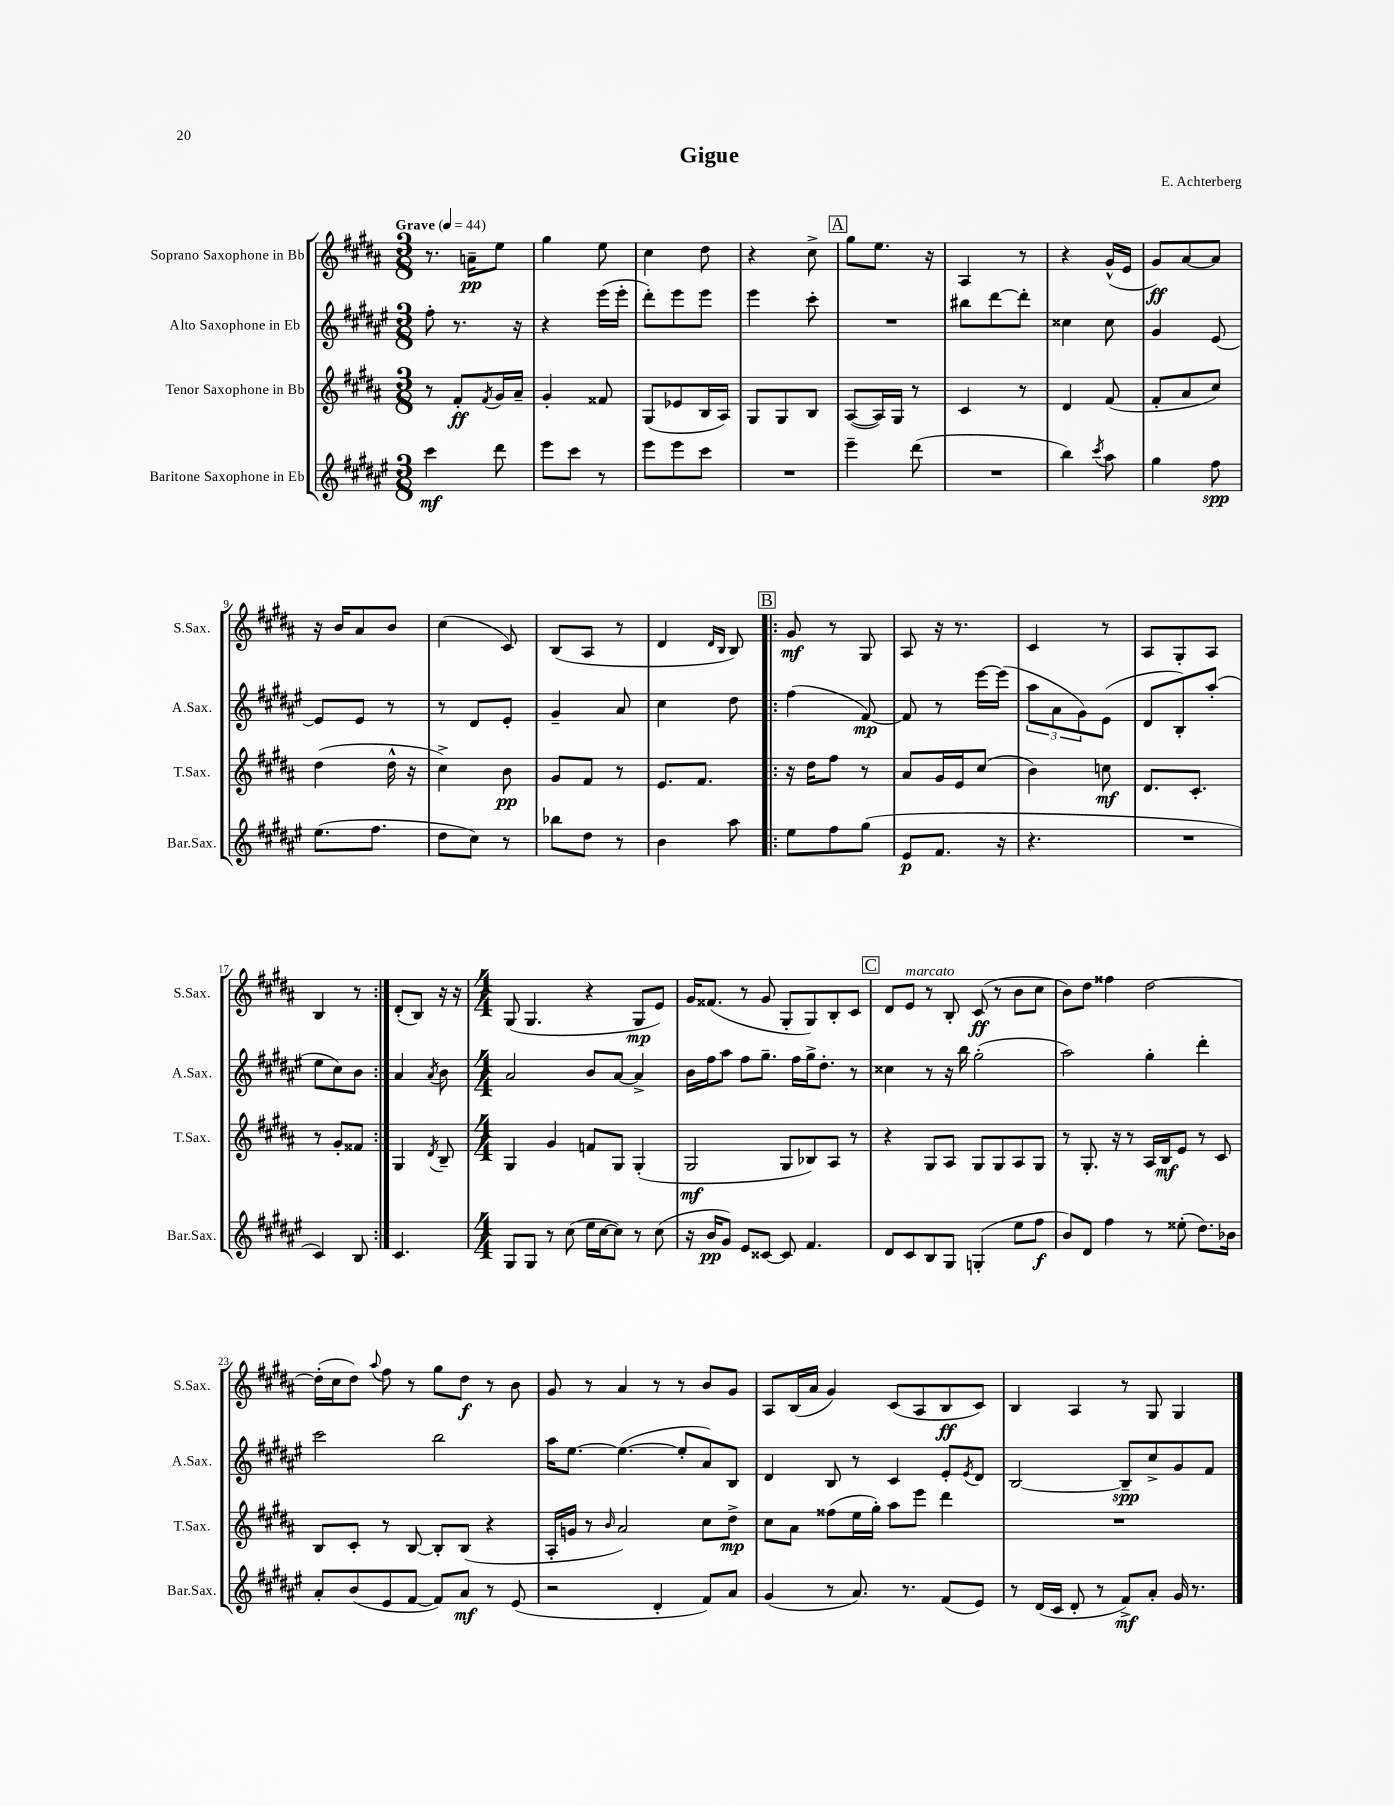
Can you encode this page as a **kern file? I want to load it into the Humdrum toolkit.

**kern	**dynam	**kern	**dynam	**kern	**dynam	**kern	**dynam
*part4	*part4	*part3	*part3	*part2	*part2	*part1	*part1
*staff4	*staff4	*staff3	*staff3	*staff2	*staff2	*staff1	*staff1
*I"Baritone Saxophone in Eb	*	*I"Tenor Saxophone in Bb	*	*I"Alto Saxophone in Eb	*	*I"Soprano Saxophone in Bb	*
*I'Bar.Sax.	*	*I'T.Sax.	*	*I'A.Sax.	*	*I'S.Sax.	*
*clefG2	*	*clefG2	*	*clefG2	*	*clefG2	*
*k[f#c#g#d#a#e#]	*	*k[f#c#g#d#a#]	*	*k[f#c#g#d#a#e#]	*	*k[f#c#g#d#a#]	*
*M3/8	*	*M3/8	*	*M3/8	*	*M3/8	*
*MM44	*	*MM44	*	*MM44	*	*MM44	*
=1	=1	=1	=1	=1	=1	=1	=1
!	!	!	!	!	!	!LO:TX:a:B:t=Grave	!
4ccc#\	mf	8r	.	8ff#'\	.	8.r	.
.	.	8f#'/L	ff	8.r	.	.	.
.	.	.	.	.	.	16an~\KL	pp
.	.	8qf#/	.	.	.	.	.
8ddd#\	.	16g#/L	.	.	.	8ee\J	.
.	.	16a#~/JJ	.	16r	.	.	.
=2	=2	=2	=2	=2	=2	=2	=2
8eee#\L	.	4g#'/	.	4r	.	4gg#\	.
8ccc#\J	.	.	.	.	.	.	.
8r	.	8f##X/	.	(16eee#\LL	.	8ee\	.
.	.	.	.	16eee#'\JJ	.	.	.
=3	=3	=3	=3	=3	=3	=3	=3
8eee#\L	.	(8G#/L	.	8ddd#'\L)	.	4cc#\	.
8eee#\	.	8e-X/	.	8eee#\	.	.	.
8ccc#\J	.	16B/L	.	8eee#\J	.	8dd#\	.
.	.	16A#/JJ)	.	.	.	.	.
=4	=4	=4	=4	=4	=4	=4	=4
4.r	.	8G#/L	.	4eee#\	.	4r	.
.	.	8G#/	.	.	.	.	.
.	.	8B/J	.	8ccc#'\	.	8cc#^\	.
!!LO:REH:place=s1:t=A
=5	=5	=5	=5	=5	=5	=5	=5
4eee#~\	.	([8A#/L	.	4.r	.	8gg#\L	.
.	.	16A#/L])	.	.	.	8.ee\J	.
.	.	16G#/JJ	.	.	.	.	.
(8ddd#\	.	8r	.	.	.	.	.
.	.	.	.	.	.	16r	.
=6	=6	=6	=6	=6	=6	=6	=6
4.r	.	4c#/	.	8bb#X\L	.	4A#/	.
.	.	.	.	[8ddd#\	.	.	.
.	.	8r	.	8ddd#'\J]	.	8r	.
=7	=7	=7	=7	=7	=7	=7	=7
4bb\)	.	4d#/	.	4cc##X\	.	4r	.
8qccc#/	.	.	.	.	.	.	.
8aa#\	.	(8f#/	.	8cc##\	.	(16g#^^/LL	.
.	.	.	.	.	.	16e/JJ	.
=8	=8	=8	=8	=8	=8	=8	=8
4gg#\	.	8f#'/L	.	4g#/	.	8g#/L)	ff
.	.	8a#/	.	.	.	[8a#/	.
8ff#\	spp	8cc#/J)	.	[8e#/	.	8a#/J]	.
!!LO:LB:g=z
=9	=9	=9	=9	=9	=9	=9	=9
(8.ee#\L	.	(4dd#\	.	8e#/L]	.	16r	.
.	.	.	.	.	.	16b/KL	.
.	.	.	.	8e#/J	.	8a#/	.
8.ff#\J	.	.	.	.	.	.	.
.	.	16dd#^^\	.	8r	.	8b/J	.
.	.	16r	.	.	.	.	.
=10	=10	=10	=10	=10	=10	=10	=10
8dd#\L	.	4cc#^\)	.	8r	.	(4cc#\	.
8cc#\J)	.	.	.	8d#/L	.	.	.
8r	.	8b\	pp	8e#'/J	.	8c#/)	.
=11	=11	=11	=11	=11	=11	=11	=11
8bb-X\L	.	8g#/L	.	4g#~/	.	(8B/L	.
8dd#\J	.	8f#/J	.	.	.	8A#/J	.
8r	.	8r	.	8a#/	.	8r	.
=12	=12	=12	=12	=12	=12	=12	=12
4b\	.	8.e/L	.	4cc#\	.	4d#/	.
.	.	8.f#/J	.	.	.	.	.
.	.	.	.	.	.	16qqd#/LL	.
.	.	.	.	.	.	16qqB/JJ	.
8aa#\	.	.	.	8dd#\	.	8B/)	.
!!LO:REH:place=s1:t=B
=13!|:	=13!|:	=13!|:	=13!|:	=13!|:	=13!|:	=13!|:	=13!|:
8ee#\L	.	16r	.	(4ff#\	.	8g#/	mf
.	.	16dd#\KL	.	.	.	.	.
8ff#\	.	8ff#\J	.	.	.	8r	.
(8gg#\J	.	8r	.	[8f#/)	mp	8G#/	.
=14	=14	=14	=14	=14	=14	=14	=14
8e#/L	p	8a#/L	.	8f#/]	.	8A#/	.
8.f#/J	.	16g#/L	.	8r	.	16r	.
.	.	16e/J	.	.	.	8.r	.
.	.	(8cc#/J	.	[16eee#\LL	.	.	.
16r	.	.	.	(16eee#\JJ]	.	.	.
=15	=15	=15	=15	=15	=15	=15	=15
4.r	.	4b\)	.	12aa#\L	.	4c#/	.
.	.	.	.	12a#\	.	.	.
.	.	.	.	12g#\)	.	.	.
.	.	8ccn\	mf	(8e#\J	.	8r	.
=16	=16	=16	=16	=16	=16	=16	=16
4.r	.	8.d#/L	.	8d#/L	.	8A#/L	.
.	.	.	.	8B'/)	.	8G#'/	.
.	.	8.c#'/J	.	.	.	.	.
.	.	.	.	(8aa#'/J	.	8A#/J	.
!!LO:LB:g=z
=17	=17	=17	=17	=17	=17	=17	=17
4c#/)	.	8r	.	8ee#\L	.	4B/	.
.	.	8g#'/L	.	8cc#\)	.	.	.
8B/	.	8f##X/J	.	8b\J	.	8r	.
=18:|!	=18:|!	=18:|!	=18:|!	=18:|!	=18:|!	=18:|!	=18:|!
4.c#/	.	4G#/	.	4a#/	.	(8d#'/L	.
.	.	.	.	.	.	8B/J)	.
.	.	8qd#/	.	8qa#/	.	.	.
.	.	8B~/	.	8b\	.	16r	.
.	.	.	.	.	.	16r	.
=19	=19	=19	=19	=19	=19	=19	=19
*M4/4	*	*M4/4	*	*M4/4	*	*M4/4	*
8G#/L	.	4G#/	.	2a#/	.	(8G#/	.
8G#/J	.	.	.	.	.	4.G#/	.
8r	.	4g#/	.	.	.	.	.
(8cc#\	.	.	.	.	.	.	.
16ee#\LL	.	8fn/L	.	8b/L	.	4r	.
[16cc#\J	.	.	.	.	.	.	.
8cc#\J])	.	8G#/J	.	[8a#/J	.	.	.
8r	.	(4G#'/	.	4a#^/]	.	8G#/L	mp
(8cc#\	.	.	.	.	.	8e/J)	.
=20	=20	=20	=20	=20	=20	=20	=20
16r	.	2G#/	mf	16b\LL	.	16g#/KL	.
16b/KL	pp	.	.	16ff#\J	.	(8.f##X/J	.
8g#/J)	.	.	.	8aa#\J	.	.	.
8e#/L	.	.	.	8ff#\L	.	8r	.
[8c##X/J	.	.	.	8.gg#~\J	.	8g#/	.
8c##/]	.	8G#/L	.	.	.	8G#'/L	.
.	.	.	.	16ff#\LL	.	.	.
4.f#/	.	8B-X/)	.	16gg#^\J	.	8G#/)	.
.	.	.	.	8.dd#'\J	.	.	.
.	.	8A#/J	.	.	.	8B'/	.
.	.	8r	.	8r	.	8c#/J	.
!!LO:REH:place=s1:t=C
=21	=21	=21	=21	=21	=21	=21	=21
8d#/L	.	4r	.	4cc##X\	.	8d#/L	.
!	!	!	!	!	!	!LO:TX:a:i:t=marcato	!
8c#/	.	.	.	.	.	8e/J	.
8B/	.	8G#/L	.	8r	.	8r	.
8G#/J	.	8A#/J	.	16r	.	8B'/	.
.	.	.	.	16bb\	.	.	.
(4Gn'/	.	8G#/L	.	(2gg#'\	.	(8c#/	ff
.	.	8G#/	.	.	.	8r	.
8ee#\L	.	8A#/	.	.	.	8b\L	.
8ff#\J	f	8G#/J	.	.	.	8cc#\J	.
=22	=22	=22	=22	=22	=22	=22	=22
8b/L)	.	8r	.	2aa#\)	.	8b\L)	.
8d#/J	.	8.G#'/	.	.	.	8dd#\J	.
4ff#\	.	.	.	.	.	4ff##X\	.
.	.	16r	.	.	.	.	.
.	.	8r	.	.	.	.	.
8r	.	16A#/LL	.	4gg#'\	.	[2dd#\	.
.	.	16B/J	mf	.	.	.	.
(8ee##X'\	.	8e/J	.	.	.	.	.
8.dd#\L)	.	8r	.	4ddd#'\	.	.	.
.	.	8c#/	.	.	.	.	.
16b-X\Jk	.	.	.	.	.	.	.
!!LO:LB:g=z
=23	=23	=23	=23	=23	=23	=23	=23
8a#'/L	.	8B/L	.	2ccc#\	.	(16dd#'\LL]	.
.	.	.	.	.	.	16cc#\J	.
(8b/	.	8c#'/J	.	.	.	8dd#\J)	.
.	.	.	.	.	.	8qqaa#/	.
8e#/	.	8r	.	.	.	8ff#\	.
[8f#/J	.	[8B/	.	.	.	8r	.
8f#/L])	.	8B'/L]	.	2bb\	.	8gg#\L	.
8a#/J	mf	(8B/J	.	.	.	8dd#\J	f
8r	.	4r	.	.	.	8r	.
(8e#/	.	.	.	.	.	8b\	.
=24	=24	=24	=24	=24	=24	=24	=24
2r	.	16A#'/LL	.	16aa#\KL	.	8g#/	.
.	.	16gn/JJ	.	[8.ee#\J	.	.	.
.	.	8r	.	.	.	8r	.
.	.	16qqb/	.	.	.	.	.
.	.	2a#/)	.	(4.ee#\_	.	4a#/	.
4d#'/	.	.	.	.	.	8r	.
.	.	.	.	8ee#'/L]	.	8r	.
8f#/L)	.	8cc#\L	.	8a#/)	.	8b/L	.
8a#/J	.	8dd#^\J	mp	8B/J	.	8g#/J	.
=25	=25	=25	=25	=25	=25	=25	=25
(4g#/	.	8cc#\L	.	4d#/	.	8A#/L	.
.	.	8a#\J	.	.	.	(16B/L	.
.	.	.	.	.	.	16a#/JJ	.
8r	.	(8ff##X\L	.	8B/	.	4g#/)	.
8.a#/)	.	16ee\L	.	8r	.	.	.
.	.	16gg#'\JJ)	.	.	.	.	.
.	.	8aa#\L	.	4c#/	.	(8c#/L	.
8.r	.	.	.	.	.	.	.
.	.	8eee\J	.	.	.	8A#/	.
(8f#/L	.	4ddd#\	.	8e#'/L	.	8B/	ff
.	.	.	.	8qe#/	.	.	.
8e#/J)	.	.	.	8d#/J	.	8c#/J)	.
=26	=26	=26	=26	=26	=26	=26	=26
8r	.	1r	.	[2B/	.	4B/	.
(16d#/LL	.	.	.	.	.	.	.
16c#/JJ	.	.	.	.	.	.	.
8d#'/	.	.	.	.	.	4A#/	.
8r	.	.	.	.	.	.	.
8f#^/L)	mf	.	.	8B~/L]	spp	8r	.
8a#'/J	.	.	.	8cc#^/	.	8G#/	.
16g#/	.	.	.	8g#/	.	4G#/	.
8.r	.	.	.	.	.	.	.
.	.	.	.	8f#/J	.	.	.
==	==	==	==	==	==	==	==
*-	*-	*-	*-	*-	*-	*-	*-
